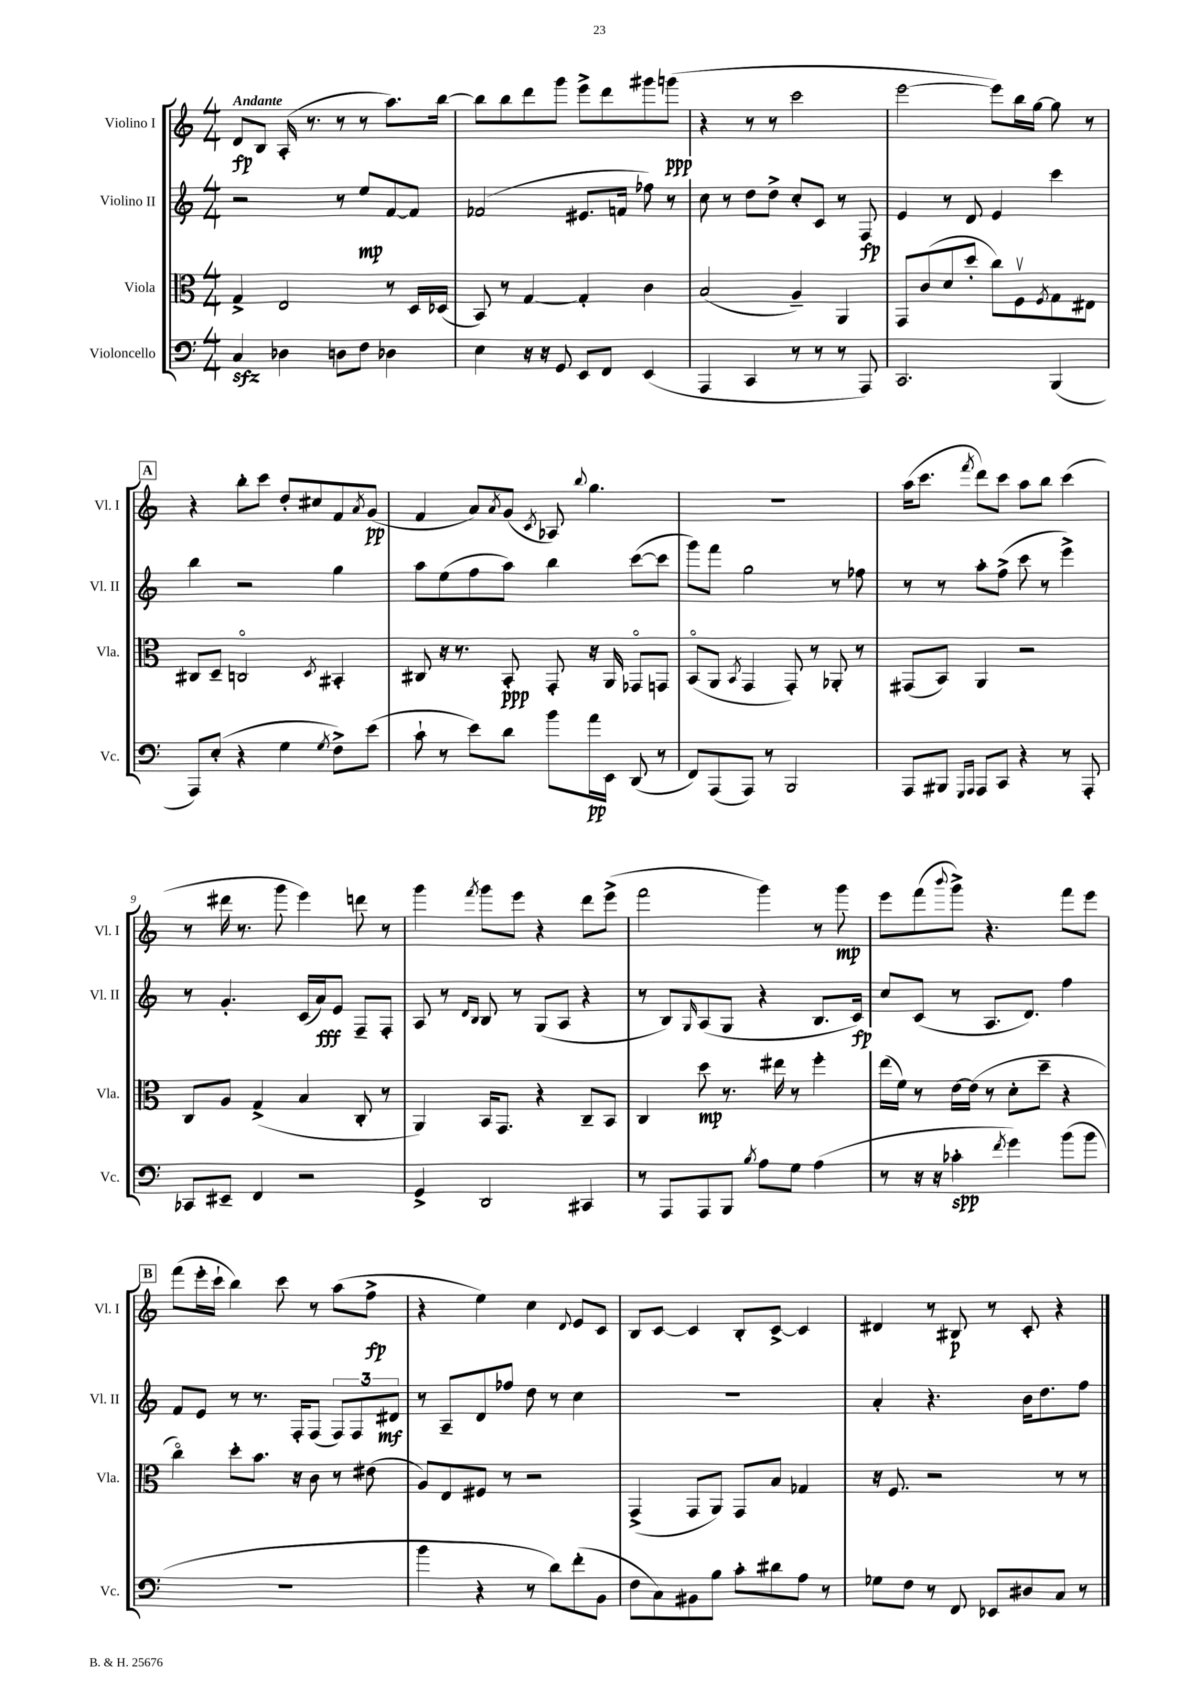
<<
\new StaffGroup <<
\new Staff = "s0" \with { instrumentName = "Violino I" shortInstrumentName = "Vl. I" } {
    \clef treble \key c \major \numericTimeSignature \time 4/4 \tempo "Andante"
    d'8\fp b8 a16-.( r8. r8 r8 a''8.) b''16~ |
    b''8 b''8 d'''8 g'''8 e'''8-> d'''8 gis'''8 g'''8\ppp( |
    r4 r8 r8 c'''2 |
    e'''2~ e'''8) b''16 g''16~ g''8 r8 |
    \mark \markup { \box "A" } r4 b''8-. c'''8 d''8-. cis''8 f'8 \acciaccatura { a'8 } g'8\pp( |
    f'4 a'8) \acciaccatura { a'8 } g'8( \acciaccatura { c'8 } aes8) \appoggiatura { b''8 } g''4. |
    R1 |
    a''16( c'''8. \acciaccatura { f'''8 } d'''8) c'''8 a''8 b''8 c'''4( |
    r8 dis'''16 r8. g'''8 e'''4) d'''8 r8 |
    g'''4 \acciaccatura { f'''8 } g'''8 e'''8 r4 d'''8 e'''8->( |
    f'''2 g'''4) r8 g'''8\mp |
    e'''8 f'''8( \appoggiatura { b'''8 } g'''8->) r4. f'''8 e'''8 |
    \mark \markup { \box "B" } f'''8( e'''16-. c'''16-! b''4) c'''8 r8 a''8( f''8->\fp |
    r4 e''4) c''4 \appoggiatura { d'8 } e'8 c'8 |
    b8 c'8~ c'4 b8-. c'8~-> c'4 |
    dis'4 r8 bis8\p r8 c'8-. r4 \bar "|." |
}
\new Staff = "s1" \with { instrumentName = "Violino II" shortInstrumentName = "Vl. II" } {
    \clef treble \key c \major \numericTimeSignature \time 4/4
    r2 r8 e''8\mp f'8~ f'8 |
    fes'2( eis'8. f'16 fes''8) r8 |
    c''8 r8 d''8 d''8-> c''8-. c'8 r8 f8\fp |
    e'4 r8 d'8 e'4 c'''4 |
    \mark \markup { \box "A" } b''4 r2 g''4 |
    a''8 e''8( f''8 a''8) b''4 c'''8~( c'''8 |
    g'''8) f'''8 g''2 r8 fes''8 |
    r8 r8 a''8-. f''8->( c'''8 r8 e'''4->) |
    r8 g'4.-. c'16( a'16\fff) e'8 f8-- f8-. |
    a8 r8 \grace { d'16 b16 } b8 r8 g8( a8 r4 |
    r8 b8) \grace { g16 } a8( g8 r4 b8. c'16\fp) |
    c''8 c'8( r8 a8. d'8.) f''4 |
    \mark \markup { \box "B" } f'8 e'8 r8 r8. f16-. f8( \tuplet 3/2 { f8) f8 dis'8\mf } |
    r8 a8-- d'8 fes''8 d''8 r8 c''4 |
    R1 |
    a'4-. r4. b'16 d''8. f''8 \bar "|." |
}
\new Staff = "s2" \with { instrumentName = "Viola" shortInstrumentName = "Vla." } {
    \clef alto \key c \major \numericTimeSignature \time 4/4
    g4-> e2 r8 d16 des16( |
    b,8) r8 g4~ g4-. c'4 |
    b2( a4--) a,4 |
    g,8 c'8( d'8 d''8-. c''8) f8\upbow \acciaccatura { f8 } g8 eis8 |
    \mark \markup { \box "A" } cis8 d8-- c2\flageolet \acciaccatura { d8 } bis,4-. |
    cis8 r16 r8. b,8-.\ppp g,8-. r16 a,16 ges,8\flageolet g,8 |
    b,8\flageolet( a,8 \acciaccatura { b,8 } g,4 g,8-.) r8 aes,8-. r8 |
    gis,8( b,8) a,4 r2 |
    c8 a8 g4->( b4 c8-. r8 |
    a,4) b,16 g,8. r4 c8-- b,8 |
    c4 d''8\mp r8. eis''16 r8 f''4-. |
    e''16( f'16) r8 e'16~ e'16( r8 d'8-. d''8-- r4 |
    \mark \markup { \box "B" } c''4\flageolet) d''8-. b'8. r16 c'8 r8 eis'8( |
    a8) e8 fis8 r8 r2 |
    g,4->( g,8 a,8) g,8 b8 ges4 |
    r16 f8. r2 r8 r8 \bar "|." |
}
\new Staff = "s3" \with { instrumentName = "Violoncello" shortInstrumentName = "Vc." } {
    \clef bass \key c \major \numericTimeSignature \time 4/4
    c4\sfz des4 d8 f8 des4 |
    e4 r16 r16 g,8 e,8 f,8 e,4( |
    a,,4 c,4 r8 r8 r8 a,,8) |
    c,2. b,,4( |
    \mark \markup { \box "A" } a,,8) e8-.( r4 g4 \acciaccatura { g8 } f8->) e'8( |
    c'8-! r8 e'8) d'8 b'8 a'16\pp e,16 d,8( r8 |
    f,8) a,,8( a,,8) r8 b,,2 |
    a,,8 bis,,8 \grace { g,,16 a,,16 } a,,8 c,8 r4 r8 a,,8-. |
    ces,8 eis,8-- f,4 r2 |
    g,4-> d,2 cis,4 |
    r8 a,,8 a,,8 b,,8 \acciaccatura { b8 } a8 g8 a4( |
    r8 r16 r16 ces'4-.\spp \acciaccatura { f'8 } g'4) b'8( b'8 |
    \mark \markup { \box "B" } R1 |
    b'4 r4 r8 d'8) f'8-.( b,8 |
    f8 c8) bis,8 b8 c'8-. dis'8 a8 r8 |
    ges8 f8 r8 f,8 ees,8 dis8 c8 r8 \bar "|." |
}
>>
>>
